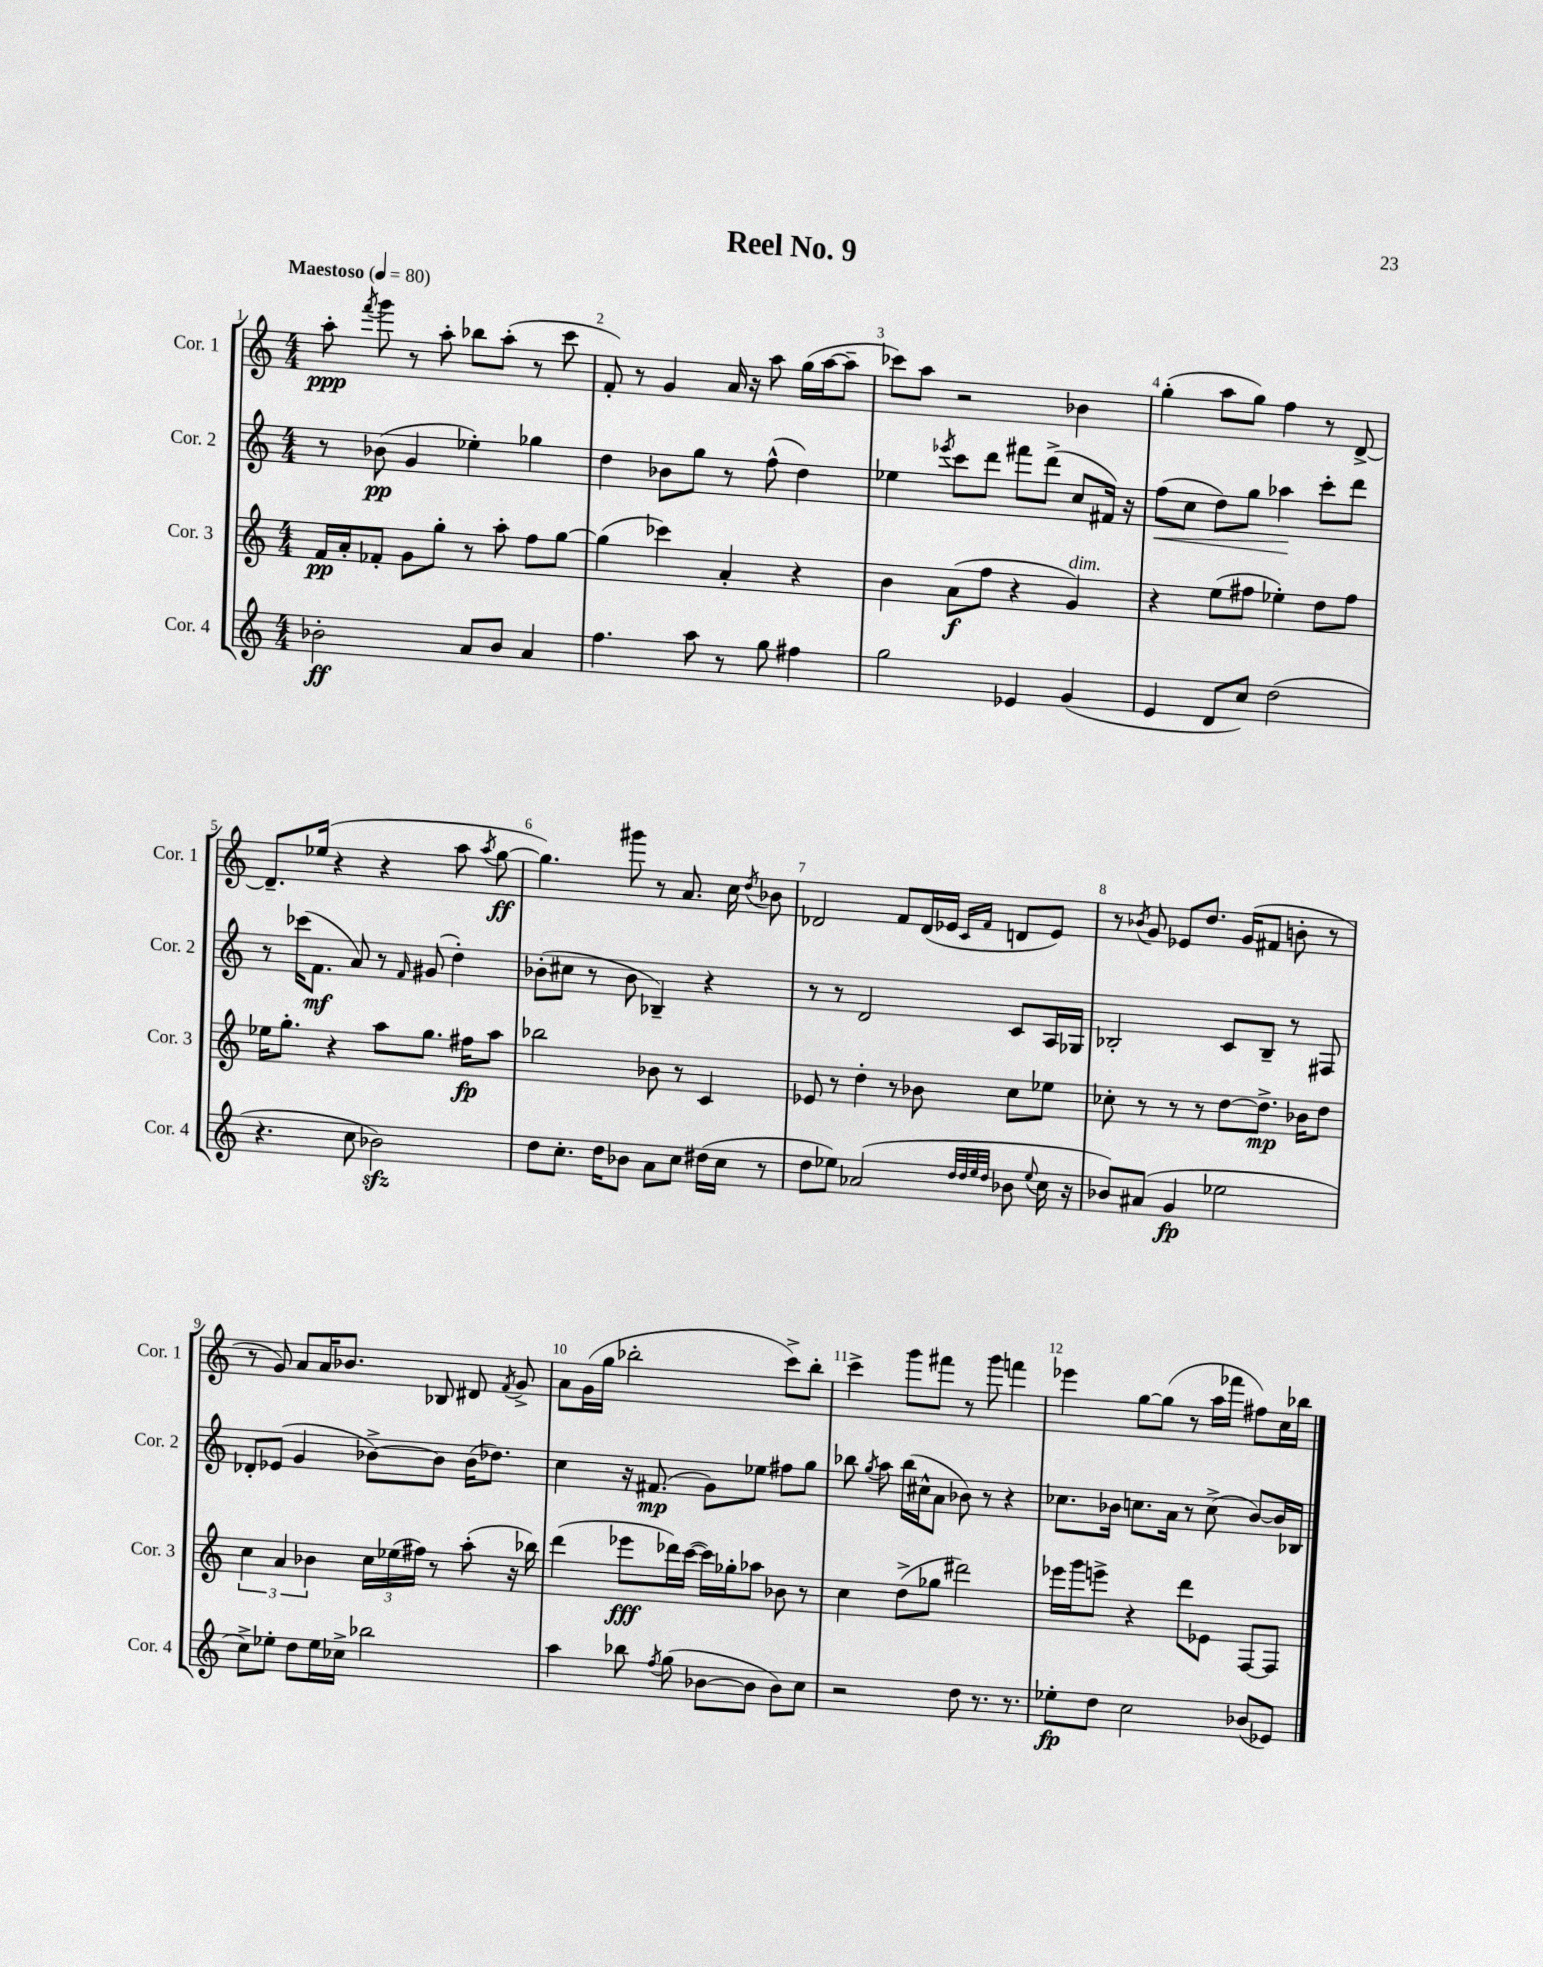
\header { title = "Reel No. 9" }
<<
\new StaffGroup <<
\new Staff = "s0" \with { instrumentName = "Cor. 1" shortInstrumentName = "Cor. 1" } {
    \clef treble \key c \major \numericTimeSignature \time 4/4 \tempo "Maestoso" 4 = 80
    \autoBeamOff a''8-.\ppp \acciaccatura { f'''8 } g'''8 r8 a''8-. bes''8[ a''8]-.( r8 c'''8 |
    f'8-.) r8 g'4 a'16 r16 a''8 g''16[( a''16~ a''8]-- |
    ces'''8[) a''8] r2 bes'4 |
    g''4-.( a''8[ g''8]) f''4 r8 d'8~-> |
    d'8.[-- ees''16]( r4 r4 a''8 \acciaccatura { a''8 } g''8~\ff |
    g''4.) gis'''8 r8 a'8. c''16 \acciaccatura { d''8 } bes'8 |
    des'2 f'8[ des'16( ees'16] \grace { c'16[ f'16] } d'8[ ees'8]) |
    r8 \acciaccatura { bes'8 } g'8 ees'8[ d''8.] g'16[( fis'8] b'8-. r8 |
    r8 g'8) a'8[ a'16 bes'8.] bes8 dis'8 \acciaccatura { f'8 } g'8-> |
    a'8[ g'16( g''16] bes''2-. c'''8[->) bes''8]-. |
    c'''4-> g'''8[ fis'''8] r8 g'''8 f'''4 |
    ees'''4 g''8[~ g''8]( r8 a''16[ fes'''16] fis''8[) c''16 bes''16] \bar "|." |
}
\new Staff = "s1" \with { instrumentName = "Cor. 2" shortInstrumentName = "Cor. 2" } {
    \clef treble \key c \major \numericTimeSignature \time 4/4
    \autoBeamOff r8 bes'8\pp( g'4 ees''4-.) ges''4 |
    d''4 bes'8[ g''8] r8 f''8-^( d''4) |
    ees''4 \acciaccatura { ees'''8 } c'''8[ d'''8] fis'''8[ d'''8]->( c''8[ fis'16]) r16 |
    f''8[\<( c''8] d''8[) g''8] aes''4\! c'''8[-. d'''8] |
    r8 ces'''16[( f'8.]\mf a'8) r8 \grace { f'16 } gis'8( d''4-.) |
    bes'8[-.( cis''8] r8 bes'8 bes4--) r4 |
    r8 r8 d'2 c'8[ a16 ges16] |
    bes2-. c'8[ bes8]-- r8 fis8 |
    des'8[-. ees'8]( g'4 bes'8[~->) bes'8] bes'16[( des''8.]) |
    c''4 r16 fis'8.\mp( g'8[) ees''8] fis''8[ g''8] |
    bes''8 \acciaccatura { g''8 } a''8 bes''16[( cis''16-^ a'8] bes'8) r8 r4 |
    ces''8.[ bes'16] c''8.[ a'16] r8 c''8->( bes'8[~) bes'16 bes16] \bar "|." |
}
\new Staff = "s2" \with { instrumentName = "Cor. 3" shortInstrumentName = "Cor. 3" } {
    \clef treble \key c \major \numericTimeSignature \time 4/4
    \autoBeamOff f'16[\pp a'16-. fes'8]-. g'8[ g''8]-. r8 a''8-. f''8[ g''8]~ |
    g''4( ces'''4) a'4-. r4 |
    b'4 a'8[\f( f''8] r4 g'4^\markup { \italic "dim." }) |
    r4 e''8[( fis''8] ees''4-.) d''8[ fis''8] |
    ees''16[ g''8.]-. r4 a''8[ g''8.] fis''16[\fp a''8] |
    bes''2 bes'8 r8 c'4 |
    ees'8 r8 d''4-. r8 bes'8 c''8[ ees''8] |
    ces''8-. r8 r8 r8 d''8[~ d''8.]->\mp bes'16[ d''8] |
    \tuplet 3/2 { c''4 a'4 bes'4 } \tuplet 3/2 { c''16[ ees''16( fis''16]) } r8 a''8-.( r16 bes''16) |
    d'''4( ees'''8[\fff des'''16) c'''16]~( c'''16[) ges''16-. aes''8] bes'8 r8 |
    c''4 d''8[->( ges''8] dis'''2) |
    ees'''16[ g'''16 e'''8]-> r4 d'''8[ ees'8] f8[~ f8] \bar "|." |
}
\new Staff = "s3" \with { instrumentName = "Cor. 4" shortInstrumentName = "Cor. 4" } {
    \clef treble \key c \major \numericTimeSignature \time 4/4
    \autoBeamOff bes'2-.\ff a'8[ bes'8] a'4 |
    f''4. a''8 r8 g''8 fis''4 |
    g''2 ees'4 g'4( |
    e'4 d'8[ c''8]) d''2( |
    r4. c''8 bes'2\sfz) |
    d''8[ c''8.]-. d''16[ bes'8] a'8[ c''8] dis''16[( c''16] r8 |
    d''8[ ees''8]) aes'2( \grace { d''32[ d''32 ees''32 d''32] } bes'8 \appoggiatura { ees''8 } c''16 r16 |
    bes'8[) ais'8]( g'4\fp ees''2 |
    c''8[->) ees''8]-. d''8[ ees''16 ces''16]-> bes''2 |
    a''4 bes''8 \acciaccatura { f''8 } g''8( bes'8[~ bes'8] bes'8[) c''8] |
    r2 d''8 r8. r8. |
    ees''8[-.\fp d''8] c''2 bes'8[( ees'8]) \bar "|." |
}
>>
>>
\layout { \context { \Score \override BarNumber.break-visibility = ##(#f #t #t) barNumberVisibility = #all-bar-numbers-visible } }
